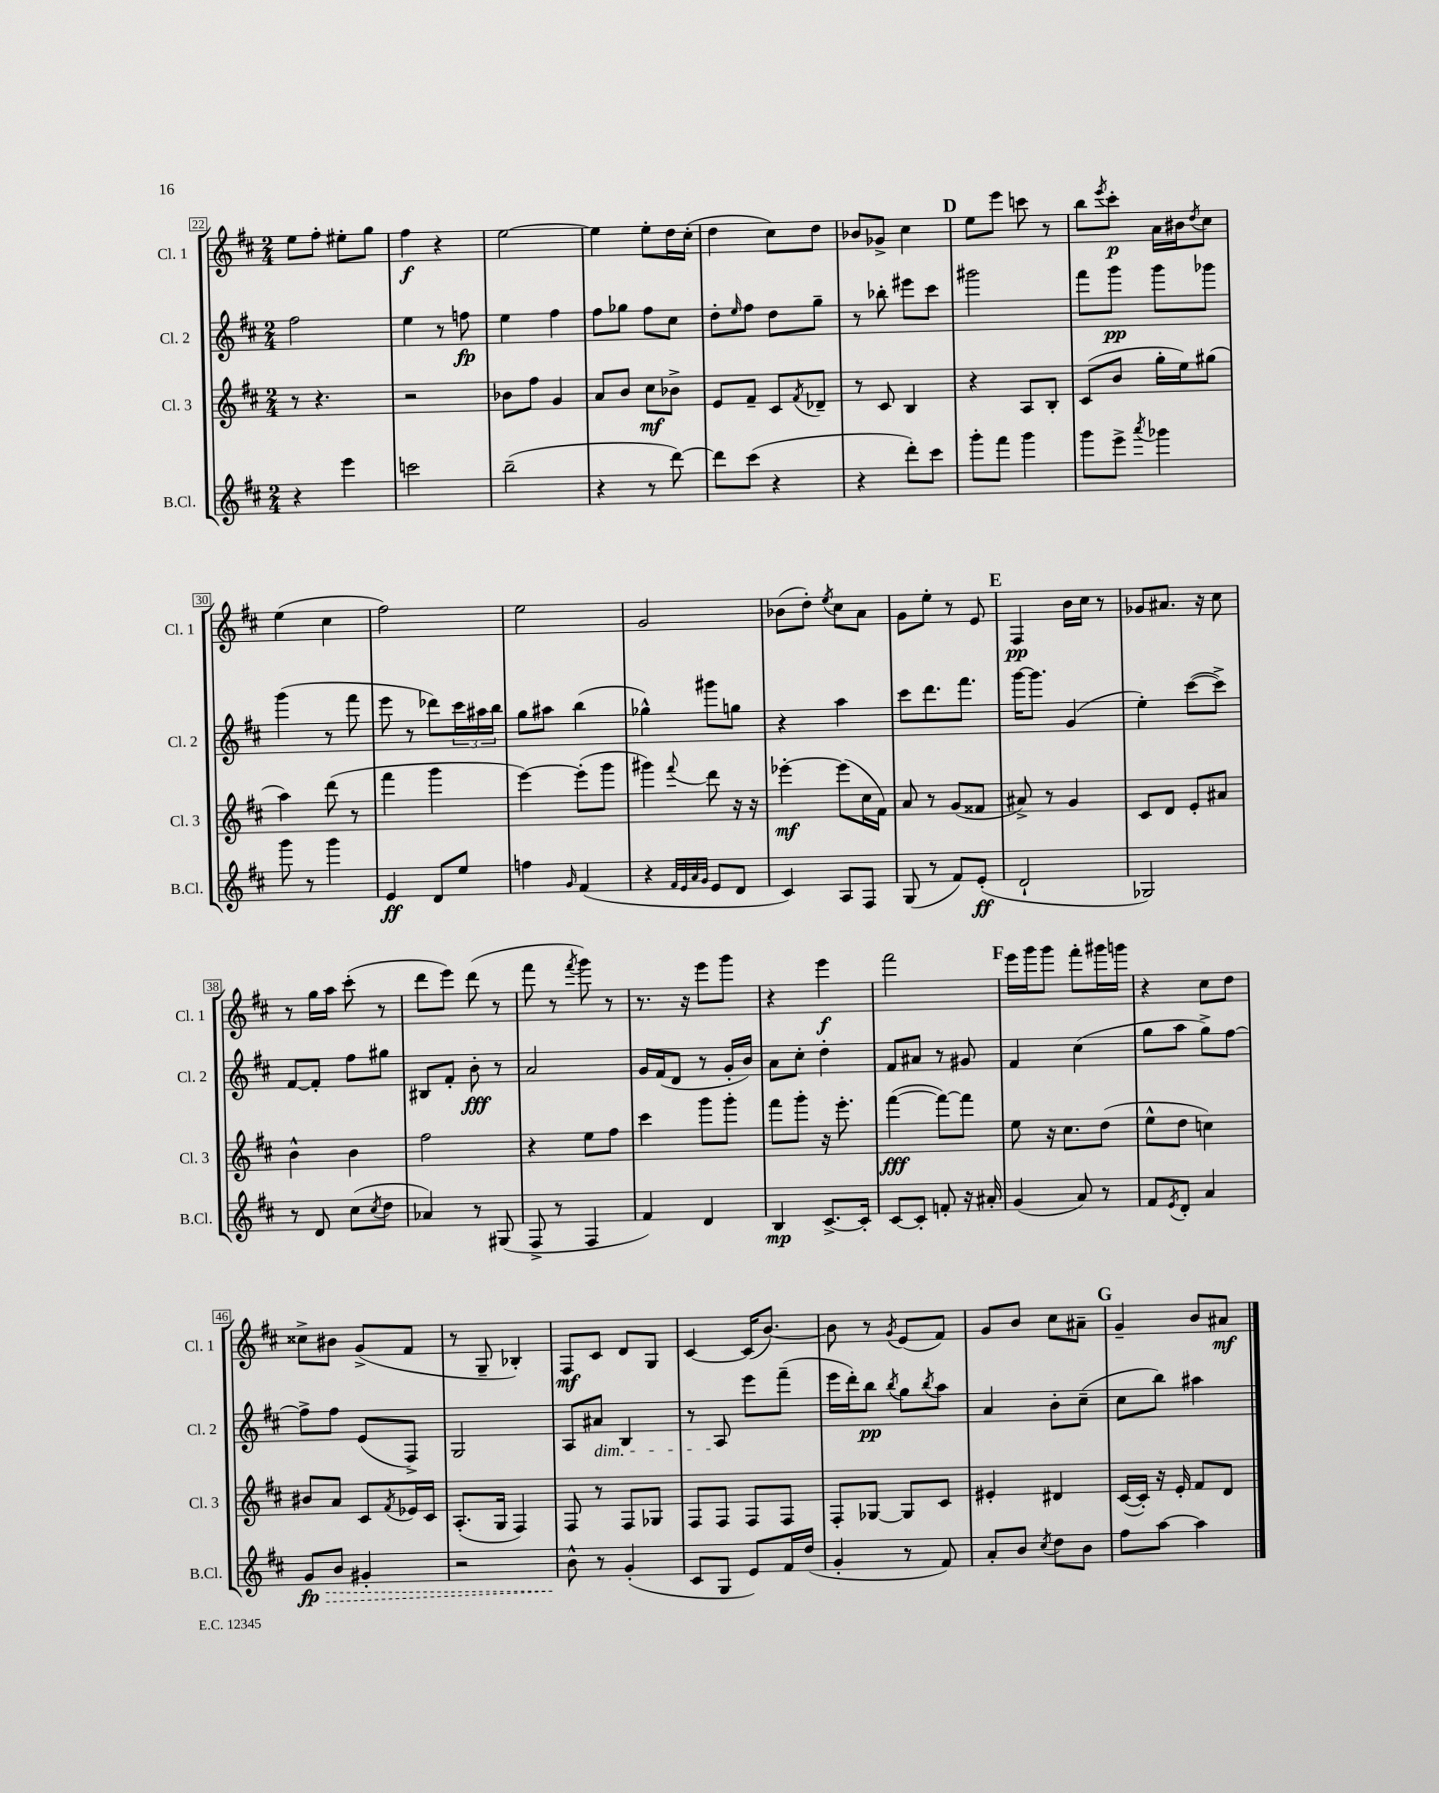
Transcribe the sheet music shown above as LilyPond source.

<<
\new StaffGroup <<
\new Staff = "s0" \with { instrumentName = "Cl. 1" shortInstrumentName = "Cl. 1" } {
    \clef treble \key d \major \numericTimeSignature \time 2/4
    e''8 fis''8-. eis''8-. g''8 |
    fis''4\f r4 |
    e''2~ |
    e''4 e''8-. d''16 cis''16-.( |
    d''4 cis''8) d''8 |
    bes'8 ges'8-> cis''4 |
    \mark \markup { \bold "D" } e''8 e'''8 c'''8 r8 |
    b''8 \acciaccatura { e'''8 } cis'''8-.\p a'16 bis'16 \acciaccatura { d''8 } cis''8 |
    e''4( cis''4 |
    fis''2) |
    e''2 |
    g'2 |
    bes'8( d''8-.) \acciaccatura { e''8 } cis''8 a'8 |
    g'8 e''8-. r8 e'8 |
    \mark \markup { \bold "E" } fis4\pp b'16 cis''16 r8 |
    ges'8 ais'8. r16 cis''8 |
    r8 g''16 a''16 cis'''8-.( r8 |
    d'''8 e'''8) d'''8( r8 |
    fis'''8 r8 \acciaccatura { fis'''8 } g'''8) r8 |
    r8. r16 e'''8 g'''8 |
    r4 e'''4\f |
    fis'''2 |
    \mark \markup { \bold "F" } e'''16 g'''16 g'''8 fis'''8-. gis'''16 g'''16 |
    r4 cis''8 d''8 |
    cisis''8-> bis'8 g'8->( fis'8 |
    r8 g8-- bes4-.) |
    fis8\mf cis'8 d'8 g8 |
    cis'4~ cis'16( b'8.~) |
    b'8 r8 \acciaccatura { g'8 } e'8( fis'8) |
    g'8 b'8 cis''8 ais'8-- |
    \mark \markup { \bold "G" } g'4-- b'8 ais'8\mf \bar "|." |
}
\new Staff = "s1" \with { instrumentName = "Cl. 2" shortInstrumentName = "Cl. 2" } {
    \clef treble \key d \major \numericTimeSignature \time 2/4
    fis''2 |
    e''4 r8 f''8\fp |
    e''4 fis''4 |
    fis''8 ges''8 fis''8 cis''8 |
    d''8-. \grace { e''16 } fis''8 d''8 g''8-- |
    r8 bes''8-. eis'''8 cis'''8 |
    \mark \markup { \bold "D" } gis'''2 |
    fis'''8 g'''8\pp g'''8 ges'''8 |
    g'''4( r8 fis'''8 |
    e'''8 r8 des'''8) \tuplet 3/2 { cis'''16 ais''16 b''16 } |
    g''8 ais''8 b''4( |
    ges''4-^) gis'''8 g''8 |
    r4 a''4 |
    cis'''8 d'''8. fis'''8. |
    \mark \markup { \bold "E" } g'''16~ g'''8. g'4( |
    e''4-.) cis'''8~( cis'''8->) |
    fis'8~ fis'8-. fis''8 gis''8 |
    bis8 fis'8-. b'8-.\fff r8 |
    a'2 |
    g'16 fis'16( d'8 r8 g'16-. b'16) |
    a'8 cis''8-. d''4-. |
    fis'8 ais'8 r8 gis'8 |
    \mark \markup { \bold "F" } fis'4 cis''4( |
    g''8 a''8 g''8->) fis''8~ |
    fis''8-> fis''8 e'8( fis8->) |
    g2 |
    a8 ais'8\dim b4 |
    r8 a8\! e'''8 fis'''8--( |
    e'''16 d'''16-.) b''8\pp \acciaccatura { b''8 } g''8 \acciaccatura { b''8 } a''8 |
    a'4 b'8-. cis''8--( |
    \mark \markup { \bold "G" } cis''8 b''8) ais''4 \bar "|." |
}
\new Staff = "s2" \with { instrumentName = "Cl. 3" shortInstrumentName = "Cl. 3" } {
    \clef treble \key d \major \numericTimeSignature \time 2/4
    r8 r4. |
    r2 |
    bes'8 fis''8 g'4 |
    a'8 b'8 cis''8\mf bes'8-> |
    e'8 fis'8-- cis'8 \acciaccatura { fis'8 } des'8-- |
    r8 cis'8 b4 |
    \mark \markup { \bold "D" } r4 a8 b8-. |
    cis'8( b'8 g''16-. e''16) gis''8( |
    a''4) d'''8( r8 |
    fis'''4 g'''4 |
    e'''4~) e'''8-.( g'''8 |
    gis'''4) \appoggiatura { fis'''8 } d'''8 r16 r16 |
    ees'''4~-.\mf ees'''8( cis''16 fis'16) |
    a'8 r8 g'8( fisis'8 |
    \mark \markup { \bold "E" } ais'8->) r8 g'4 |
    cis'8 d'8 e'8-. ais'8 |
    b'4-^ b'4 |
    fis''2 |
    r4 e''8 fis''8 |
    cis'''4 g'''8 g'''8-. |
    fis'''8 g'''8-. r16 e'''8.-. |
    fis'''4~\fff( fis'''8~) fis'''8 |
    \mark \markup { \bold "F" } e''8 r16 cis''8. d''8( |
    e''8-^ d''8 c''4) |
    bis'8 a'8 cis'8 \acciaccatura { fis'8 } ees'16 cis'16 |
    a8.-.( g16 fis4) |
    fis8 r8 fis8 ges8 |
    fis8 fis8 fis8 fis8 |
    fis8-. ges8~ ges8 cis'8 |
    eis'4-. dis'4 |
    \mark \markup { \bold "G" } cis'16~( cis'16-.) r16 e'16-. fis'8 d'8 \bar "|." |
}
\new Staff = "s3" \with { instrumentName = "B.Cl." shortInstrumentName = "B.Cl." } {
    \clef treble \key d \major \numericTimeSignature \time 2/4
    r4 e'''4 |
    c'''2 |
    b''2--( |
    r4 r8 d'''8~) |
    d'''8 cis'''8( r4 |
    r4 d'''8-.) cis'''8 |
    \mark \markup { \bold "D" } g'''8-. fis'''8 g'''4 |
    g'''8 e'''8-> \acciaccatura { a'''8 } ges'''4 |
    g'''8 r8 g'''4 |
    e'4\ff d'8 e''8 |
    f''4 \grace { g'16 } fis'4( |
    r4 \grace { fis'32 e'32 a'32 g'32 } e'8 d'8 |
    cis'4) a8 fis8 |
    g8( r8 fis'8) e'8-.\ff( |
    \mark \markup { \bold "E" } d'2-! |
    ges2) |
    r8 d'8 cis''8( \acciaccatura { cis''8 } d''8 |
    aes'4) r8 gis8( |
    fis8-> r8 fis4 |
    fis'4) d'4 |
    b4\mp cis'8.~-> cis'16-. |
    cis'8~ cis'8-. f'8-. r16 ais'16-. |
    \mark \markup { \bold "F" } g'4( a'8) r8 |
    fis'8 \acciaccatura { e'8 } d'8-. a'4 |
    \once \override Hairpin.style = #'dashed-line g'8\fp\> b'8 gis'4-. |
    r2 |
    b'8-^\! r8 g'4-.( |
    cis'8 g8 e'8) fis'16 d''16( |
    g'4-. r8 fis'8) |
    a'8-. b'8 \acciaccatura { cis''8 } d''8 b'8 |
    \mark \markup { \bold "G" } fis''8 a''8~ a''4 \bar "|." |
}
>>
>>
\layout { \context { \Score currentBarNumber = #22 \override BarNumber.stencil = #(make-stencil-boxer 0.1 0.3 ly:text-interface::print) } }
